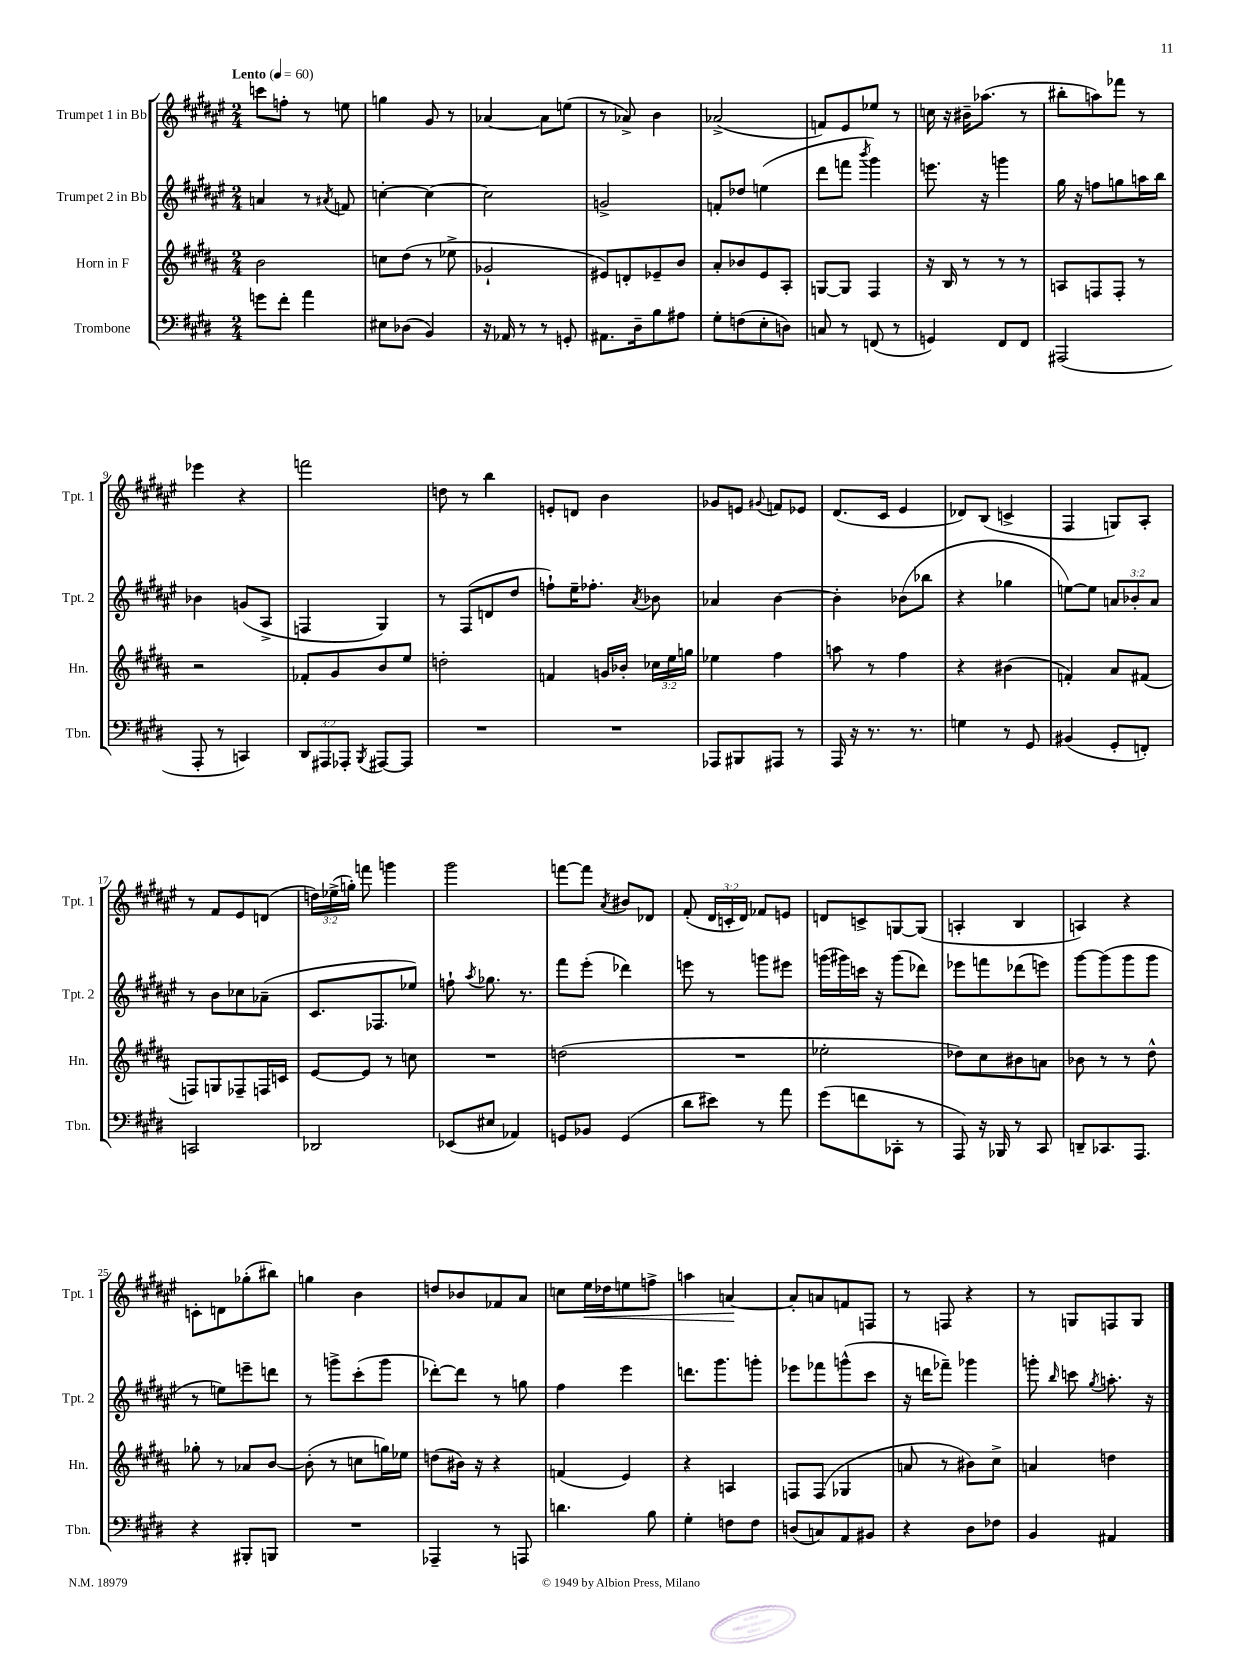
<<
\new StaffGroup <<
\new Staff = "s0" \with { instrumentName = "Trumpet 1 in Bb" shortInstrumentName = "Tpt. 1" } {
    \clef treble \key fis \major \numericTimeSignature \time 2/4 \override Staff.TupletNumber.text = #tuplet-number::calc-fraction-text \tempo "Lento" 4 = 60
    \autoBeamOff c'''8[ f''8]-. r8 e''8 |
    g''4 gis'8 r8 |
    aes'4~ aes'8[ e''8]( |
    r8 aes'8->) b'4 |
    aes'2->( |
    f'8[) eis'8 ees''8] r8 |
    c''16 r16 bis'16[-- aes''8.]( r8 |
    bis''8[-. a''8) fes'''8] r8 |
    ees'''4 r4 |
    f'''2 |
    d''8 r8 b''4 |
    e'8[-. d'8] b'4 |
    ges'8[ e'8] \appoggiatura { gis'8 } f'8[ ees'8] |
    dis'8.[( cis'16] eis'4 |
    des'8[) b8]( c'4-> |
    fis4 g8[) ais8]-. |
    r8 fis'8[ eis'8 d'8]( |
    \tuplet 3/2 { d''16[) ees''16->( g''16]-.) } f'''8 g'''4 |
    gis'''2 |
    f'''8[~ f'''8] \acciaccatura { ais'8 } bis'8[ des'8] |
    fis'8-.( \tuplet 3/2 { dis'16[ c'16-. dis'16]) } fes'8[ e'8] |
    d'8[ c'8-> g8~ g8]( |
    a4-. b4 |
    a4) r4 |
    c'8[-. d'8 ges''8-.( bis''8]) |
    g''4 b'4 |
    d''8[ bes'8 fes'8 ais'8] |
    c''8[ eis''16\< des''16 e''8 f''8]-> |
    a''4 a'4~\! |
    a'8[-. a'8 f'8 f8] |
    r8 f8 r4 |
    r8 g8[ f8 g8] \bar "|." |
}
\new Staff = "s1" \with { instrumentName = "Trumpet 2 in Bb" shortInstrumentName = "Tpt. 2" } {
    \clef treble \key fis \major \numericTimeSignature \time 2/4 \override Staff.TupletNumber.text = #tuplet-number::calc-fraction-text
    \autoBeamOff a'4 r8 \acciaccatura { ais'8 } f'8 |
    c''4~-. c''4~ |
    c''2 |
    g'2-> |
    f'8[-. des''8] e''4( |
    dis'''8[ f'''8] \acciaccatura { b'''8 } gis'''4) |
    e'''8. r16 g'''4 |
    gis''16 r16 f''8[ g''8 a''16 b''16] |
    bes'4 g'8[( ais8]-> |
    f4 gis4) |
    r8 fis8[( d'8 dis''8] |
    f''8[-!) eis''16-- fes''8.]-. \acciaccatura { ais'8 } bes'8 |
    aes'4 b'4~ |
    b'4-. bes'8[( bes''8] |
    r4 ges''4 |
    e''8[~) e''8] \tuplet 3/2 { a'8[ bes'8-. a'8] } |
    r8 b'8[ ces''8 aes'8]--( |
    cis'8.[ fes8. ees''8]) |
    f''8-! \acciaccatura { ais''8 } ges''8. r8. |
    fis'''8[ eis'''8]-.( des'''4) |
    e'''8 r8 g'''8[ eis'''8] |
    g'''16[( gis'''16) c'''16] r16 gis'''8[( des'''8]) |
    ees'''8[ f'''8 des'''8( e'''8]) |
    gis'''8[~ gis'''8( gis'''8 gis'''8] |
    r8 e''8[) e'''8-- d'''8] |
    r8 g'''8[-> cis'''8-.( g'''8] |
    des'''8[~-.) des'''8] r8 g''8 |
    fis''4 eis'''4 |
    d'''8.[ gis'''8. g'''8]-. |
    ees'''8[ fes'''8 g'''8-^( cis'''8] |
    r16 d'''16[ fes'''8]--) ges'''4 |
    g'''8-. \grace { b''16 } c'''8 \acciaccatura { gis''8 } a''8.-. r16 \bar "|." |
}
\new Staff = "s2" \with { instrumentName = "Horn in F" shortInstrumentName = "Hn." } {
    \clef treble \key b \major \numericTimeSignature \time 2/4 \override Staff.TupletNumber.text = #tuplet-number::calc-fraction-text
    \autoBeamOff b'2 |
    c''8[ dis''8]( r8 ees''8-> |
    ges'2-! |
    eis'8[) d'8-. ees'8-- b'8] |
    ais'8[-. bes'8 e'8 ais8]-. |
    g8[~ g8] fis4 |
    r16 b16 r8 r8 r8 |
    a8[ f8 f8]-. r8 |
    r2 |
    fes'8[-. gis'8 b'8 e''8] |
    d''2-. |
    f'4 g'16[ bes'16]-. \tuplet 3/2 { ces''16[ e''16 g''16] } |
    ees''4 fis''4 |
    a''8 r8 fis''4 |
    r4 bis'4( |
    f'4-.) ais'8[ fis'8]( |
    f8[) g8 fes8-- f16 c'16] |
    e'8[~ e'8] r8 c''8 |
    R2 |
    d''2( |
    R2 |
    ees''2-. |
    des''8[) cis''8 bis'8 a'8] |
    bes'8 r8 r8 dis''8-^ |
    ges''8-. r8 aes'8[ b'8]~ |
    b'8-.( r8 c''8[ g''16) ees''16] |
    d''8[( bis'16]) r16 r4 |
    f'4( e'4) |
    r4 a4 |
    f8[ f8]( ges4 |
    a'8 r8 bis'8[) cis''8]-> |
    a'4 d''4 \bar "|." |
}
\new Staff = "s3" \with { instrumentName = "Trombone" shortInstrumentName = "Tbn." } {
    \clef bass \key e \major \numericTimeSignature \time 2/4 \override Staff.TupletNumber.text = #tuplet-number::calc-fraction-text
    \autoBeamOff g'8[ fis'8]-. a'4 |
    eis8[ des8]( b,4) |
    r16 aes,16 r8 r8 g,8-. |
    ais,8.[ dis16-- b8 ais8] |
    gis8[-. f8( e8-. d8]) |
    c8 r8 f,8( r8 |
    g,4) fis,8[ fis,8] |
    ais,,2( |
    a,,8-. r8 c,4) |
    \tuplet 3/2 { dis,8[ ais,,8 aes,,8]-. } \acciaccatura { b,,8 } ais,,8[~ ais,,8] |
    R2 |
    R2 |
    aes,,8[ bis,,8 ais,,8] r8 |
    a,,16 r16 r8. r8. |
    g4 r8 gis,8 |
    bis,4( gis,8[-. f,8]-.) |
    c,2 |
    des,2 |
    ees,8[( eis8] aes,4) |
    g,8[ bes,8] g,4( |
    dis'8[ eis'8]) r8 a'8 |
    gis'8[( f'8 ces,8]-. r8 |
    a,,8) r16 bes,,16 r8 cis,8 |
    d,8[-- ces,8. a,,8.] |
    r4 bis,,8[-. b,,8] |
    R2 |
    aes,,4-- r8 a,,8 |
    d'4. b8 |
    gis4-. f8[ f8] |
    d8[( c8) a,8 bis,8] |
    r4 dis8[ fes8] |
    b,4 ais,4 \bar "|." |
}
>>
>>
